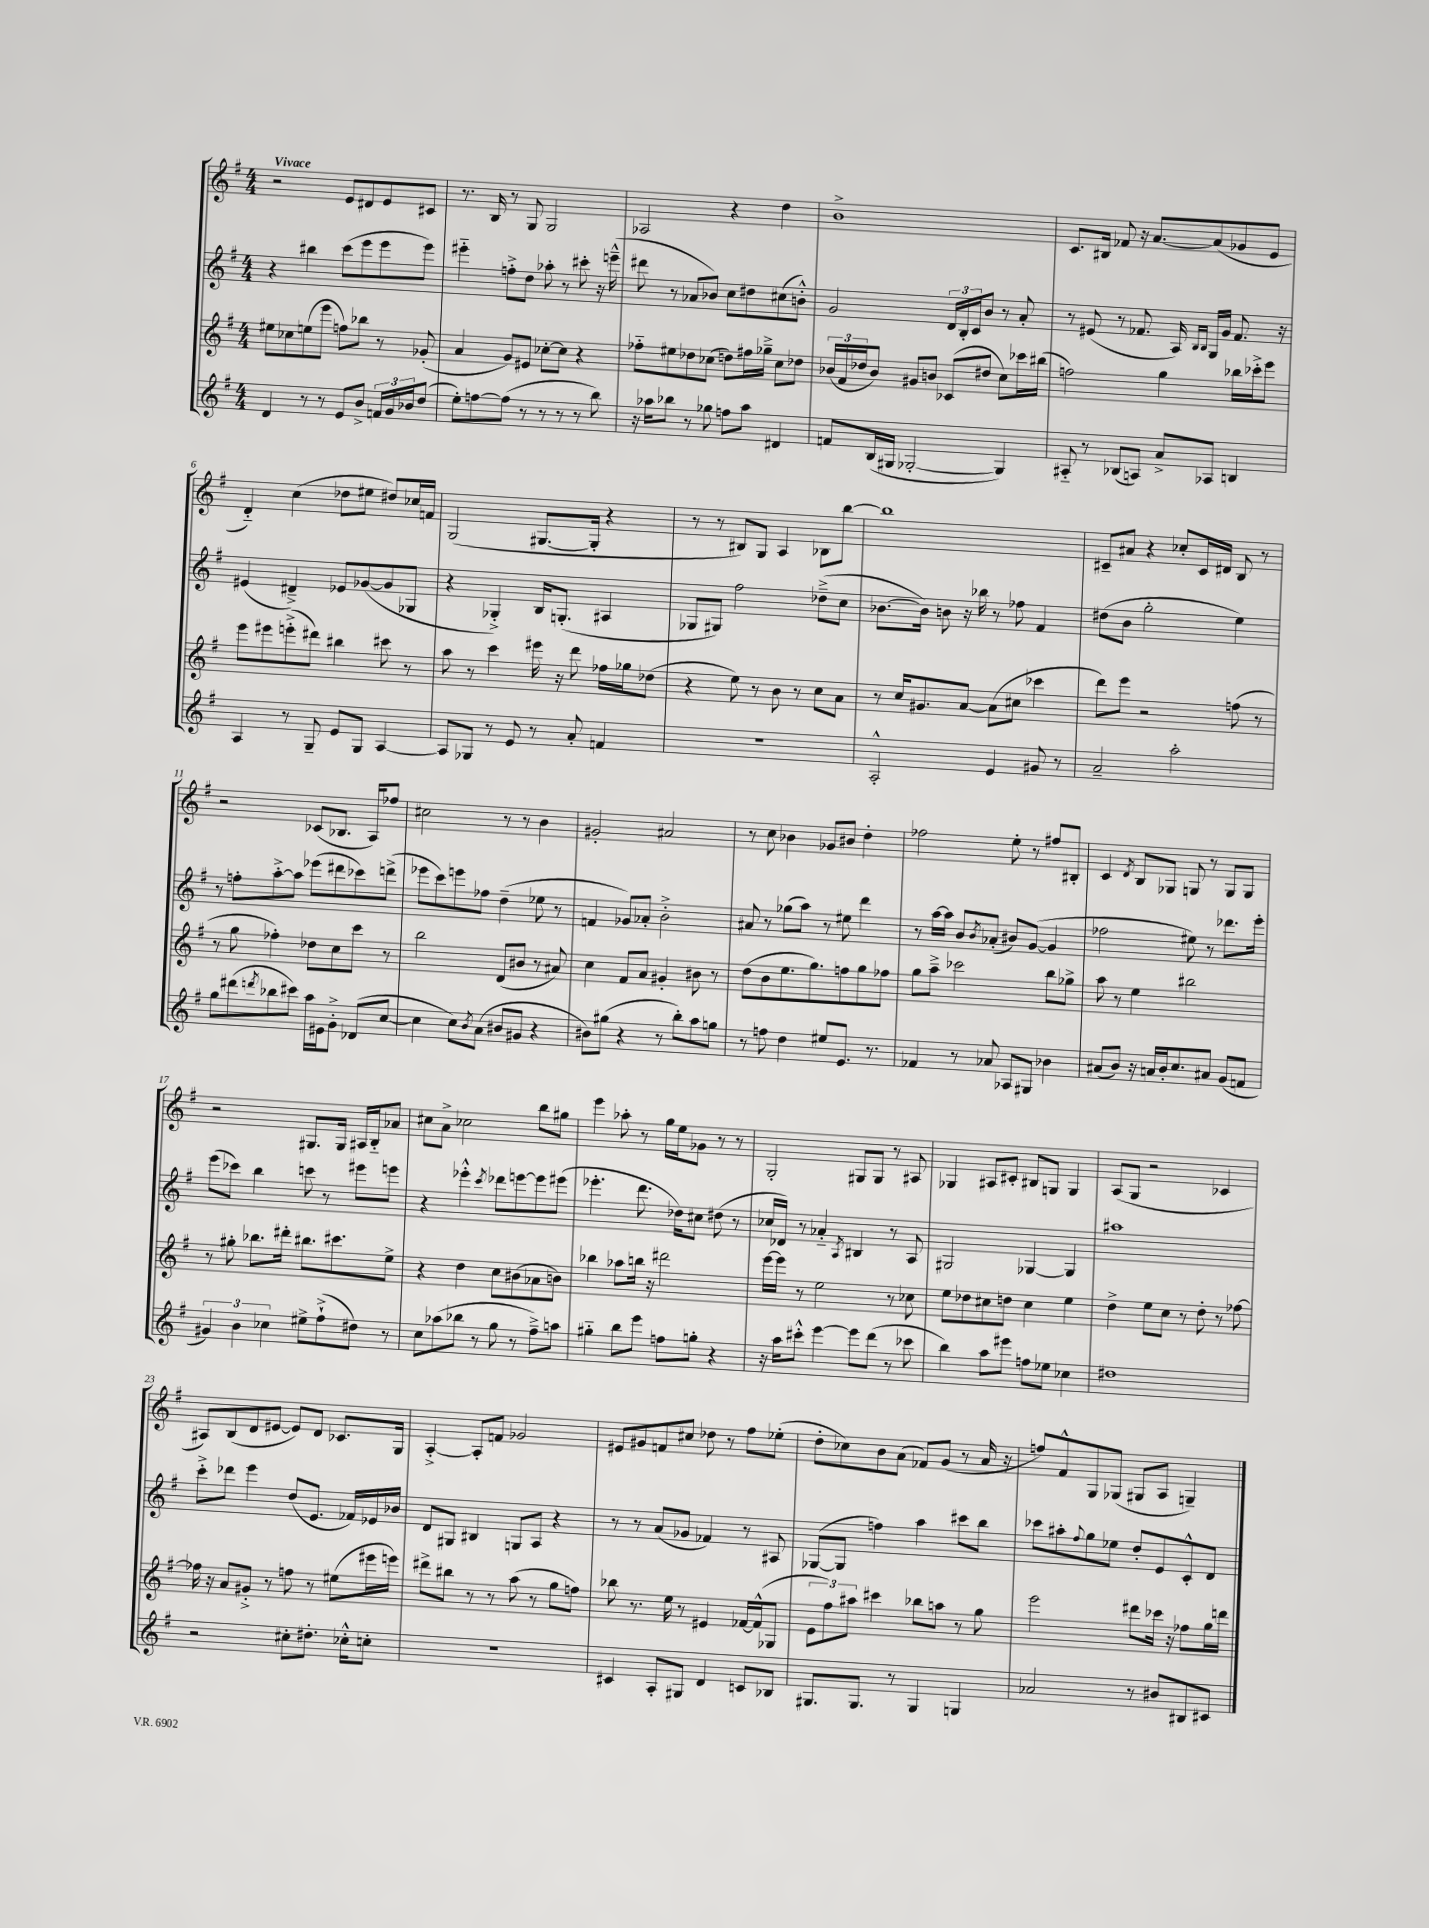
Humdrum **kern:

**kern	**kern	**kern	**kern
*staff4	*staff3	*staff2	*staff1
*clefG2	*clefG2	*clefG2	*clefG2
*k[f#]	*k[f#]	*k[f#]	*k[f#]
*M4/4	*M4/4	*M4/4	*M4/4
4d	8ee#	4r	2r
.	8cc-	.	.
8r	(8ee	4bb#	.
8r	8eee	.	.
8e	8ff)	(8ccc	8e
8b^	8bb-	8eee	8d#
24f	8r	8eee	8e
24g	.	.	.
24b-	.	.	.
(8dd	(8g-'	8eee)	8c#
=	=	=	=
8ee')	4a	4eee#'~	8.r
[8ff	.	.	.
.	.	.	16B
(8ff]	8g)	8ff'^	8r
8r	8e#	8dd	8G
8r	[8cc-'	8aa-'	2G
8r	8cc-]	8r	.
8r	4r	8ccc#'	.
8bb)	.	16r	.
.	.	(16eee~^^	.
=	=	=	=
16r	8ff-'~	8ddd#	2A-
16aa-	.	.	.
8bb-	8ee#	8r	.
8r	8dd-	8a-	.
8gg-	(8cc-	8b-)	.
8ff	8dd)	8cc	4r
8aa-	16ff#	8dd#	.
.	16gg-~^	.	.
4d#	8cc-	(8cc#	4dd
.	8dd-	8b'^^)	.
=	=	=	=
8f	(24b-	2g	1b^
.	24f#	.	.
.	24dd-	.	.
(16B	8b-)	.	.
16G#	.	.	.
[2G-'	8g#	.	.
.	8b	.	.
.	(8c-	24d	.
.	.	24B'	.
.	.	24c	.
.	8dd#	8b	.
4G-])	8cc)	8r	.
.	16ccc-	8a'	.
.	(16bb#	.	.
=	=	=	=
8A#'~	2ff)	8r	8.c
8r	.	(8e#	.
.	.	.	16B#
(8B-	.	8r	8f-
8A)	.	8.f-	16r
.	.	.	[8.a
8a^	4gg	.	.
.	.	16A)	.
.	.	16qqB	.
.	.	16qqB	.
8A-	.	16G	(8a]
.	.	16g	.
4B	16bb-	8.f-	8g-
.	16ccc-'^	.	.
.	8eee	.	8e
.	.	16r	.
=	=	=	=
4A	8eee	(4e#	4d'~)
.	8eee#	.	.
8r	(8eee'^	4d#~^)	(4cc
8G~	8ddd#)	.	.
8e	4bb#	8e-	8dd-
8G	.	([8g-	8ee#
[4A	8ccc#	8g-]	8dd#)
.	8r	8G-	16cc-
.	.	.	16f
=	=	=	=
8A]	8aa	4r	(2G
8G-	8r	.	.
8r	4ccc	4G-'^)	.
8e	.	.	.
8r	16eee#	16B	[8.G#
.	16r	(8.G'	.
8a'	8ddd	.	.
.	.	.	16G#']
4f	16ff-	4A#	4r
.	16gg-	.	.
.	(8dd-	.	.
=	=	=	=
1r	4r	8G-	8r
.	.	8G#)	8r
.	8ee)	2ff#	8B#)
.	8r	.	8G
.	8b	.	4A
.	8r	.	.
.	8cc	(8dd-~^	8B-
.	8a	8cc	[8bb
=	=	=	=
2A'^^	8r	[8.b-	1bb]
.	16cc	.	.
.	8.g#	16b-])	.
.	.	8b	.
.	[8a	16r	.
.	.	16bb-	.
4e	(8a]	8r	.
.	8cc#	8ff-	.
8g#	4ccc-	4f#	.
8r	.	.	.
=	=	=	=
2a~	8ddd)	(8dd#	8c#~
.	8eee	8b	8a#
.	2r	2gg'	4r
2aa'	.	.	8cc-'
.	.	.	16c#
.	.	.	16d#
.	(8ff	4ee)	8B
.	8r	.	8r
=	=	=	=
8gg	8r	8r	2r
(8ddd#	8gg	8ff'	.
8qddd	.	.	.
8bb-	4ff-')	[8aa'^	.
8ccc#)	.	8aa]	.
16aa	8dd-	(8eee-	(8c-
16e#	.	.	.
8g'^	8cc	8ddd#	8.B-
(8d-	8ccc	8ccc-)	.
.	.	.	16A)
[8cc	8r	(8ddd^	8ff-
=	=	=	=
4cc]	2bb	8eee-	2cc#
.	.	8ccc)	.
8cc)	.	8eee	.
8qb	.	.	.
(8a	.	8ff-	.
8b#	(8d	(4dd~	8r
8g#	8b#	.	8r
4r	8r	8ee-	4b
.	8a#)	8r	.
=	=	=	=
8b#)	4cc	4f	2g#'
(8gg#	.	.	.
4r	8f#	8g-)	.
.	8a	8a-'	.
8r	4g#'	2b'^	2a#
8bb')	.	.	.
8aa	8b#	.	.
8gg	8r	.	.
=	=	=	=
8r	(8dd	8a#	8r
8ff	8b	8r	8cc
4dd	8.ee	(8gg-	4b-
.	.	8aa)	.
.	8.gg)	.	.
8ee#	.	8r	8g-
8.e	8ff	8ee#	8b#
.	8gg	4ddd	4dd'
8.r	.	.	.
.	8ff-	.	.
=	=	=	=
4f-	8gg	8r	2ff-
.	8aa~^	[16aa	.
.	.	16aa]	.
8r	2ccc-	8b	.
.	.	8qb	.
8a-	.	(8a-'	.
8A-	.	8b#)	8ee'
8G#	.	([8g	8r
4b-	8bb	4g]	8ff#
.	8gg-^	.	8B#'
=	=	=	=
(8a#	8aa	2ff-	4c
8b)	8r	.	.
.	.	.	8qd
16r	4ee	.	8B
16a	.	.	.
16b'	.	.	8G-
8.cc	.	.	.
.	2bb#	8ee#)	8G
8a#	.	8r	8r
(8g	.	8.ddd-	8G
8f	.	.	8G
.	.	16eee'	.
=	=	=	=
6g#)	8r	(8eee	2r
.	8gg#'	8ccc-)	.
6b	.	.	.
.	8.bb-	4bb	.
6cc-	.	.	.
.	16ddd#'	.	.
8ee#^	8.bb#	8ccc	8.G#
(8ff#`^	.	8r	.
.	8.ccc#	.	16G#
8dd#)	.	8eee#	16A#
.	.	.	16B'~
8r	8ee^	8eee	8a-
=	=	=	=
8cc	4r	4r	8cc#
(8aa-	.	.	8a^
8bb-	4dd	4eee-'^^	2cc-
8r	.	.	.
.	.	8qccc	.
8gg	8cc	8ddd-	.
8r	(8b#	[8eee	.
8ff#~^)	8a-	8eee]	8bb
8aa	8b)	(8eee#	8gg#
=	=	=	=
4gg#'~	4bb-	4.eee-'	4eee
8bb	8aa-	.	8aa-'
8eee	16bb	8.ddd	8r
.	16r	.	.
8ff	2ddd#	.	16gg
.	.	16dd-)	16ee
8gg'	.	8cc#	8g-
4r	.	(8dd#	8r
.	.	8r	8r
=	=	=	=
16r	[16eee	16cc-	2G'
16aa	16eee]	16d-)	.
8ccc#'^^	8r	8r	.
[4eee	2ee	4a-'~	.
.	.	8qA	.
8eee]	.	4B#	8G#
(8ddd	.	.	8G#
8r	8r	8r	8r
8ccc-	8cc-	8A	8A#
=	=	=	=
4bb)	8ee	2G#	4G-
.	8dd-	.	.
8aa	8cc#	.	8A#
8eee#	8dd	.	8c#'
8ff	4cc#	[4G-	8B#
8ee-	.	.	8G
4cc-	4ee	4G-]	4G
=	=	=	=
1dd#	4dd^	1aa#	(8A
.	.	.	8G
.	8ee	.	2r
.	8cc	.	.
.	8r	.	.
.	8dd'	.	.
.	8r	.	4c-
.	[8ff-	.	.
=	=	=	=
2r	16ff-]	8ccc'^	8A#)
.	16r	.	.
.	8a	8ddd-	(8B
.	8g#'^	4eee	8d
.	8r	.	[8e#
8cc#'	8ff	(8dd	8e#])
8.dd#'	8r	8.e	8d
.	(8ee#	.	8.c-
16cc-'^^	.	16f-)	.
8cc'	16eee#	16e-	.
.	16eee)	16b-	16G
=	=	=	=
1r	8ddd#^	8d	[4A'^
.	8bb#	8G#	.
.	8r	4B#	8A']
.	8r	.	8f
.	(8aa	8G	2g-
.	8r	8A	.
.	8gg	4r	.
.	8ff)	.	.
=	=	=	=
4c#	8bb-	8r	8e#
.	8.r	8r	8g#
8A'	.	(8a	8f
.	16ee	.	.
8G#	8r	8g-	8cc#
4d	4e#	4f-)	8dd-
.	.	.	8r
8c	[16f-	8r	8ff#
.	(16f-^^]	.	.
8B-	8G-	8A#	(8ee-'
=	=	=	=
8.G#	12e	([8G-	8dd'
.	12ff#)	.	.
.	.	8G-]	8cc-)
.	12aa#	.	.
8.G#	.	.	.
.	4ccc#	4ff)	8b
8r	.	.	(8a
4G#	8bb-	4aa	8f-)
.	8aa	.	(8g
4G	8r	8ccc#	8r
.	8gg	8bb	16a
.	.	.	16r
=	=	=	=
2a-	2eee	8ccc-	8ff)
.	.	8aa#'	8f#^^
.	.	8qqff#	.
.	.	8gg	8G
.	.	8ee-	(8G-
8r	8ddd#	8dd'	8G#
8b#	16ccc-	8e	8A
.	16r	.	.
8B#	8ff-	8c'^^	4G~)
8c#	16gg	8d	.
.	16ddd	.	.
==	==	==	==
*-	*-	*-	*-
